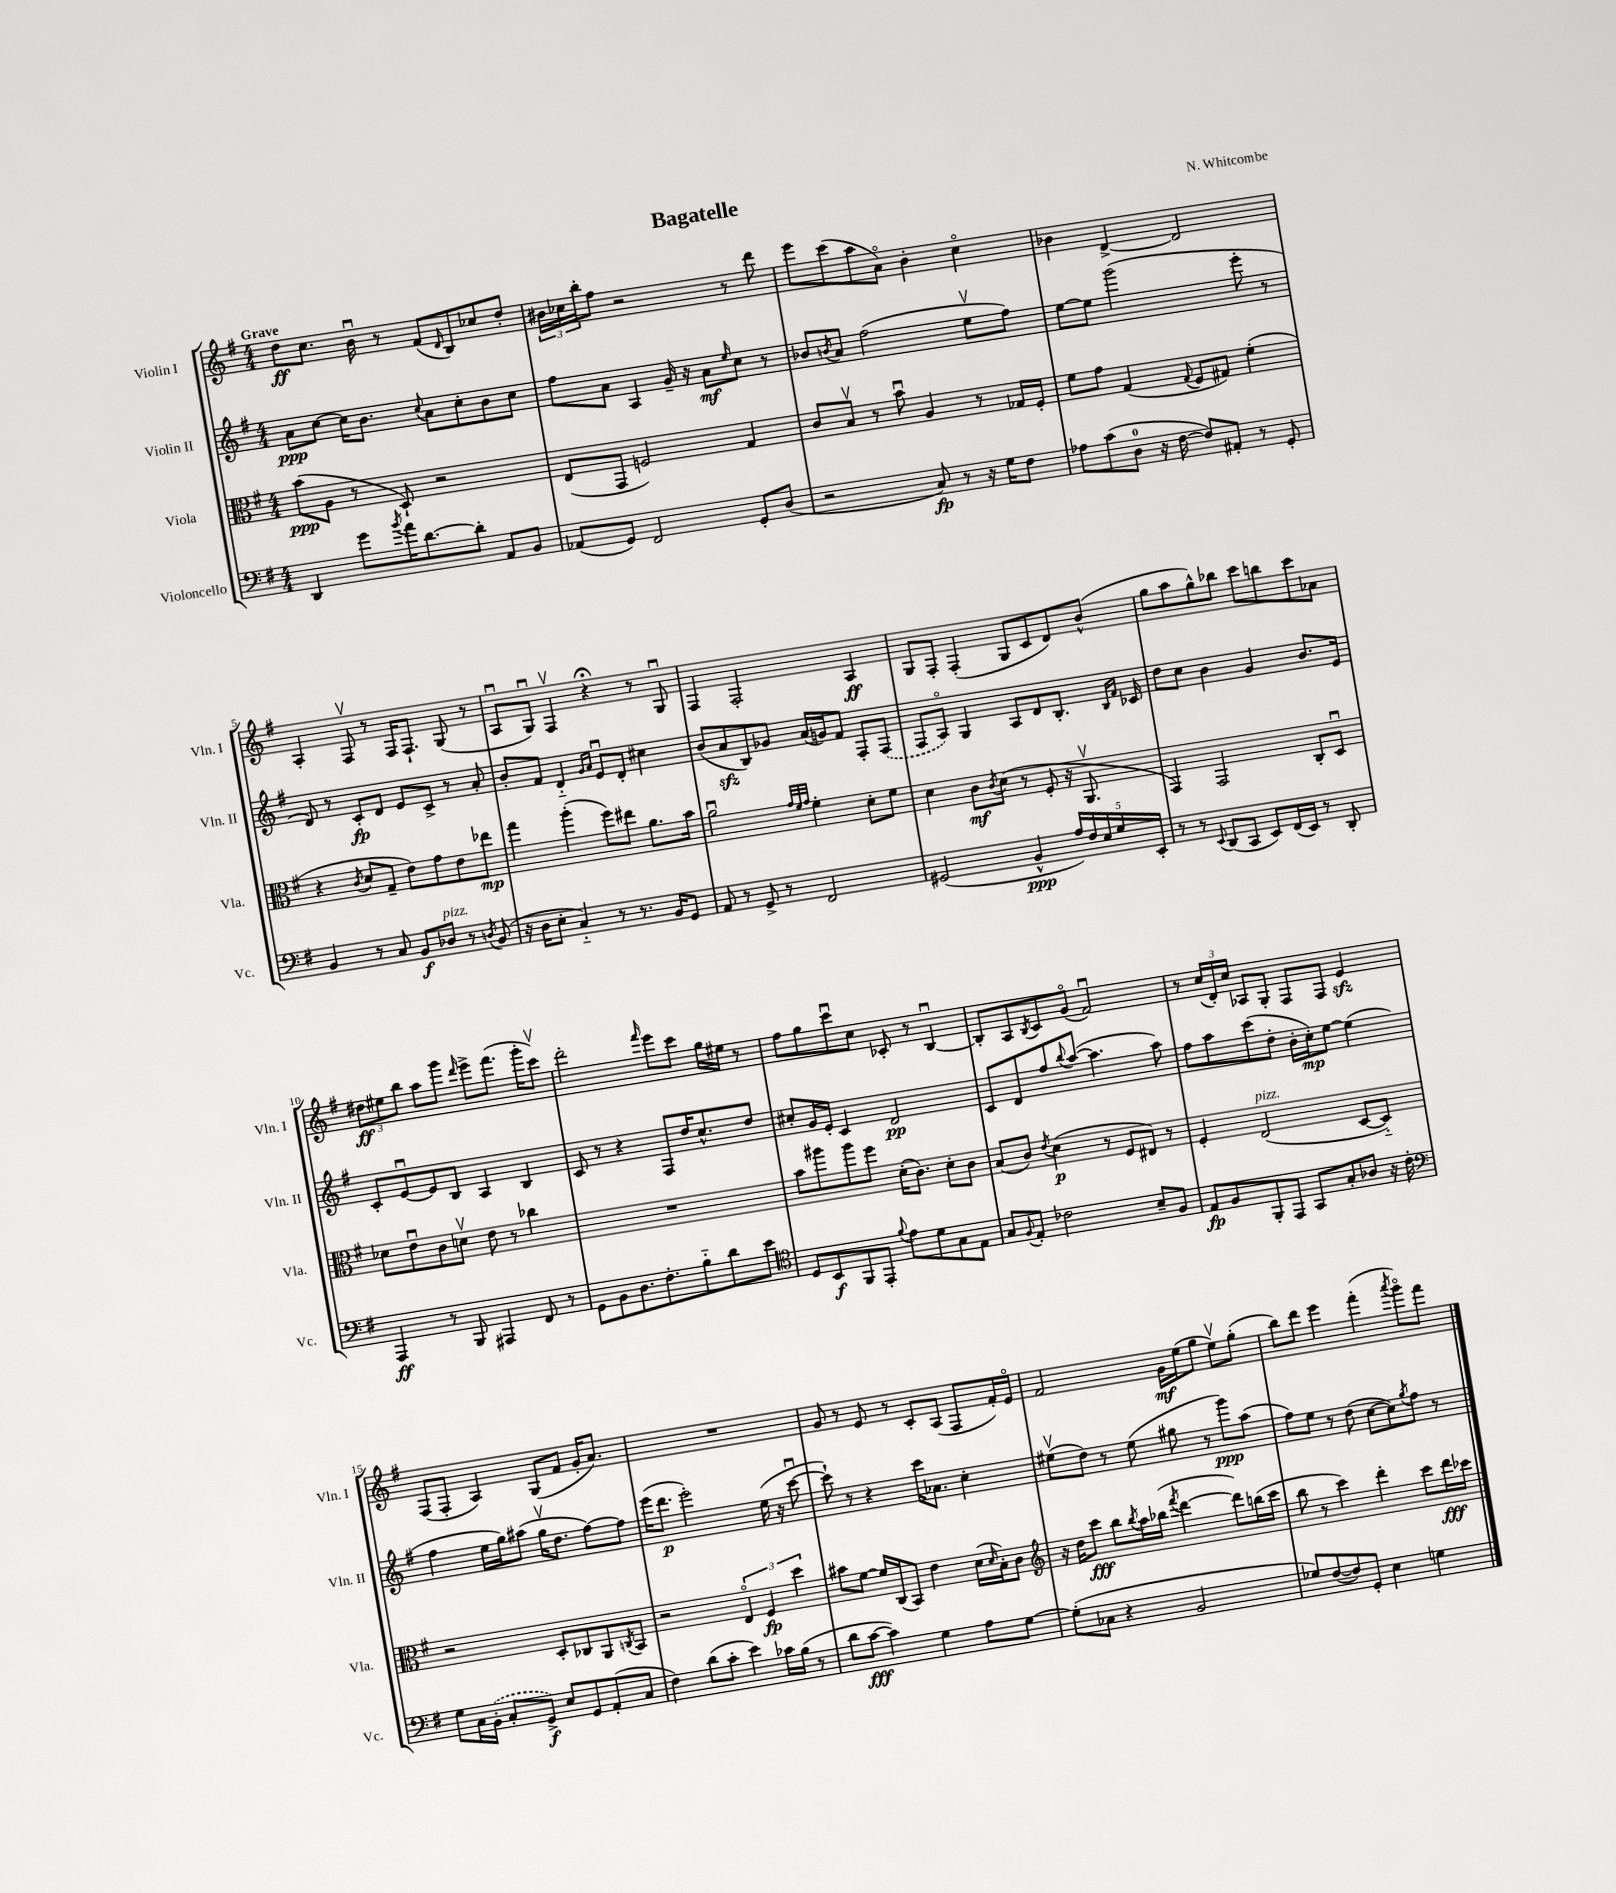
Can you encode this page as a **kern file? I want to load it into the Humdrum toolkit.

**kern	**kern	**kern	**kern
*staff4	*staff3	*staff2	*staff1
*clefF4	*clefC3	*clefG2	*clefG2
*k[f#]	*k[f#]	*k[f#]	*k[f#]
*M4/4	*M4/4	*M4/4	*M4/4
4DD	(8b	8a	8dd
.	8A	[8cc	8.cc
8g	8r	16cc]	.
.	.	8.b	16bu
8qb	.	.	.
16a	8D`)	.	8r
[8.d	.	.	.
.	.	8qqcc	.
.	2r	8a	(8f#
.	.	.	16qqd
8d']	.	8cc'	8B)
8AA	.	8b	8cc-
8BB	.	8cc	8dd'
=	=	=	=
(8AA-	(8E	8ff#	24b#
.	.	.	24cc-
.	.	.	24bb'
8GG)	8GG	8a	8ff#
2FF#	2F)	4A	2r
.	.	16g~	.
.	.	16r	.
.	.	8a	.
.	.	16qqee	.
8GG'	4G	8cc	8r
(8D	.	8r	8ddd
=	=	=	=
2r	8c	8b-	8eee
.	.	8qb	.
.	8Bv	8a	(8ccc
.	8r	(2ff#	8aa
.	8bu	.	8ao)
8C)	4A	.	4b'
8r	.	.	.
16r	8r	8eev	4cco
16G	.	.	.
8F#	16G-	8ff#)	.
.	16F#'	.	.
=	=	=	=
8A-	8f#	[8ee	4b-
(8c	8g	8ee]	.
8D	(4G	(2ggg	[4d^
16r	.	.	.
[16F#	.	.	.
.	8qqG	.	.
8F#])	8F#	.	2d]
8AA#'	8G#)	.	.
8r	(4f#'	8eee'	.
8GG'	.	8r	.
=	=	=	=
4BB	4r	8d)	4A'
.	.	8r	.
.	8qc	.	.
8r	8d	8c'	8F#v
8C	8G~	8d	8r
8BB	8e)	8e	16F#
.	.	.	8.F#`
8D-	8g	8c^	.
8r	8e	8r	(8G
8qD	.	.	.
(8BB	8ee-	8a'	8r
=	=	=	=
16r	4gg	8b'	8Au
16D	.	.	.
8E'	.	8f#	8Gu)
4C'~)	(4aa'	4d'~	4F#v
.	.	16qqg	.
.	.	16qqa	.
8r	8ff#)	8eu	4r;
8.r	8ee#	8d'	.
.	8.a	4cc#	8r
16BB	.	.	.
8GG	.	.	8Gu
.	16b	.	.
=	=	=	=
8AA	2au	(8b	4F#
8r	.	8a	.
8GG^	.	8B)	2F#'
8r	.	8g-	.
.	32qqg	.	.
.	32qqf#	.	.
.	32qqg	.	.
2FF#	4f#'	(16a	.
.	.	16g)	.
.	.	8f#	.
.	8d'	8F#'	4A
.	8f#	(8F#	.
=	=	=	=
(2GG#	4d	8F#	8G
.	.	8Ao)	8F#'
.	8c	4G	(4F#'
.	8qc	.	.
.	(8d	.	.
4BB^^	8r	8A	8G
.	8F#'	8d	8c
20A)	16r	8.B'	8d)
20F#	.	.	.
.	8.AAv	.	.
20E	.	.	.
.	.	.	(8b^^
20G	.	.	.
.	.	16qqB	.
.	.	16qqf#	.
.	.	16c-	.
20EE'	.	.	.
=	=	=	=
8r	4GG)	8dd	8gg
8r	.	8cc	8aa
8qqEE	.	.	.
(8DD	2GG	4b	8gg^^)
8CC	.	.	8bb-
8EE)	.	4g	8ccc
(16FF#	.	.	8bb
16EE)	.	.	.
8r	8C'	8.b	8ccc
8DD'	8Du	.	8a-
.	.	16e	.
=	=	=	=
4AAA	8d-	8c'	12dd#
.	.	.	12ee#
.	8eu	[8eu	.
.	.	.	12bb
8r	8c	8e]	8aa
8BBB	8dv	8B	8ggg
.	.	.	16qqddd
4AAA#	8e	4A	8eee^
.	8r	.	(8.fff#
8FF#	4cc-	4B	.
.	.	.	16ggg'
8r	.	.	8cccv)
=	=	=	=
8GG	1r	8c	2ddd'
8BB	.	8r	.
8.D	.	4r	.
8.F#'	.	.	.
.	.	.	16qqfff#
.	.	8F#	8eee
8B'~	.	16dd	8ccc
.	.	8.cc^^	.
8d	.	.	16gg
.	.	.	16ee#
8e	.	8dd	8r
=	=	=	=
*clefC4	*	*	*
8D	8b	8cc#'	8ff#
8BB	8aa#	16g	8gg
.	.	16e'	.
8FF#	8aa#	4c	8cccu
8EE'	8ff#	.	8cc
8qqf#	.	.	.
8e	(16d'	2d	8c-'
.	8.c)	.	.
8d	.	.	8r
8G	8d'	.	[4Bu
8E	8c	.	.
=	=	=	=
8G	(8B	8c	8B']
8qqF#	.	.	.
8E'	8c)	8d	8A
.	8qe	.	8qB
2c-	(4d	8ff#	8c
.	.	8qqbb	.
.	.	([8aa	(8go
.	8r	4.aa]	2f#u)
.	8F#	.	.
8B~	8E#)	.	.
8F#	8r	8aa)	.
=	=	=	=
8E	4F#'	8ff#	8r
8F#	.	8aa	(24cc
.	.	.	24d')
.	.	.	24cc
8FF#'	(2E	(8ccc	8A-
8EE	.	8dd'	8G'
8GG	.	16b'	8F#
.	.	16cc')	.
8G'	.	[8ee	8F#
8A-	[8D	(4ee]	4e
16r	8D'~])	.	.
16c'	.	.	.
=	=	=	=
*clefF4	*	*	*
8G	2r	4ff#	(8F#
16C	.	.	8F#'
(16BB'	.	.	.
8C'	.	16ee	4A)
.	.	16gg)	.
8GG^)	.	(8aa#	.
8E	8D'	16ggv	(8G
.	.	8.dd	.
8GG	8C-	.	8f#
(8AA'	8AA	[8ff#)	16g'
.	.	.	8.a)
.	8qC	.	.
8C	8BB	8ff#]	.
=	=	=	=
4F#)	2r	(16eee	1r
.	.	8.ddd	.
(8d	.	2eee')	.
8c'	.	.	.
4e)	6Eo	.	.
.	6F#	.	.
16c-	.	(16ee	.
(16B	.	16r	.
.	6dd	.	.
8r	.	[8cccu	.
=	=	=	=
8d	8b#	8ccc`])	8g
[8c	[8f#	8r	8r
4c])	16f#]	4r	8e
.	(16C	.	.
.	8BB)	.	8r
4G	4e	16ccc	8c'
.	.	8.a-	.
.	.	.	(8A
8A	(16d	4cc'	8F#
.	16qqd	.	.
.	16B')	.	.
[8G	8c	.	16f#')
.	.	.	16eo
=	=	=	=
*	*clefG2	*	*
(8G']	16r	(8ee#v	2f#
.	16dd	.	.
8C-	8ccc	8dd)	.
4r	8bb	8r	.
.	8qbb	.	.
.	16aa	(8ee#	.
.	(16bb-	.	.
.	8qfff#	.	.
2BB	[4ddd	8gg#	16g
.	.	.	(16ee
.	.	8r	8gg
.	8ddd])	8ggg)	8eev)
.	(16bb	(8aa	(8gg'
.	16ccc	.	.
=	=	=	=
8G-)	8bb	8ff#)	8bb)
([8F#	8r	8ee	8ddd
8F#])	4ccc)	8r	4eee
8GG'	.	(8dd	.
4E	4ddd'	[8cc	(4fff#'
.	.	8cc])	.
.	.	8qgg	8qaaa
4G	8ccc	8ff#	8gggo)
.	16ddd	8r	8fff#
.	16ccc-	.	.
==	==	==	==
*-	*-	*-	*-
